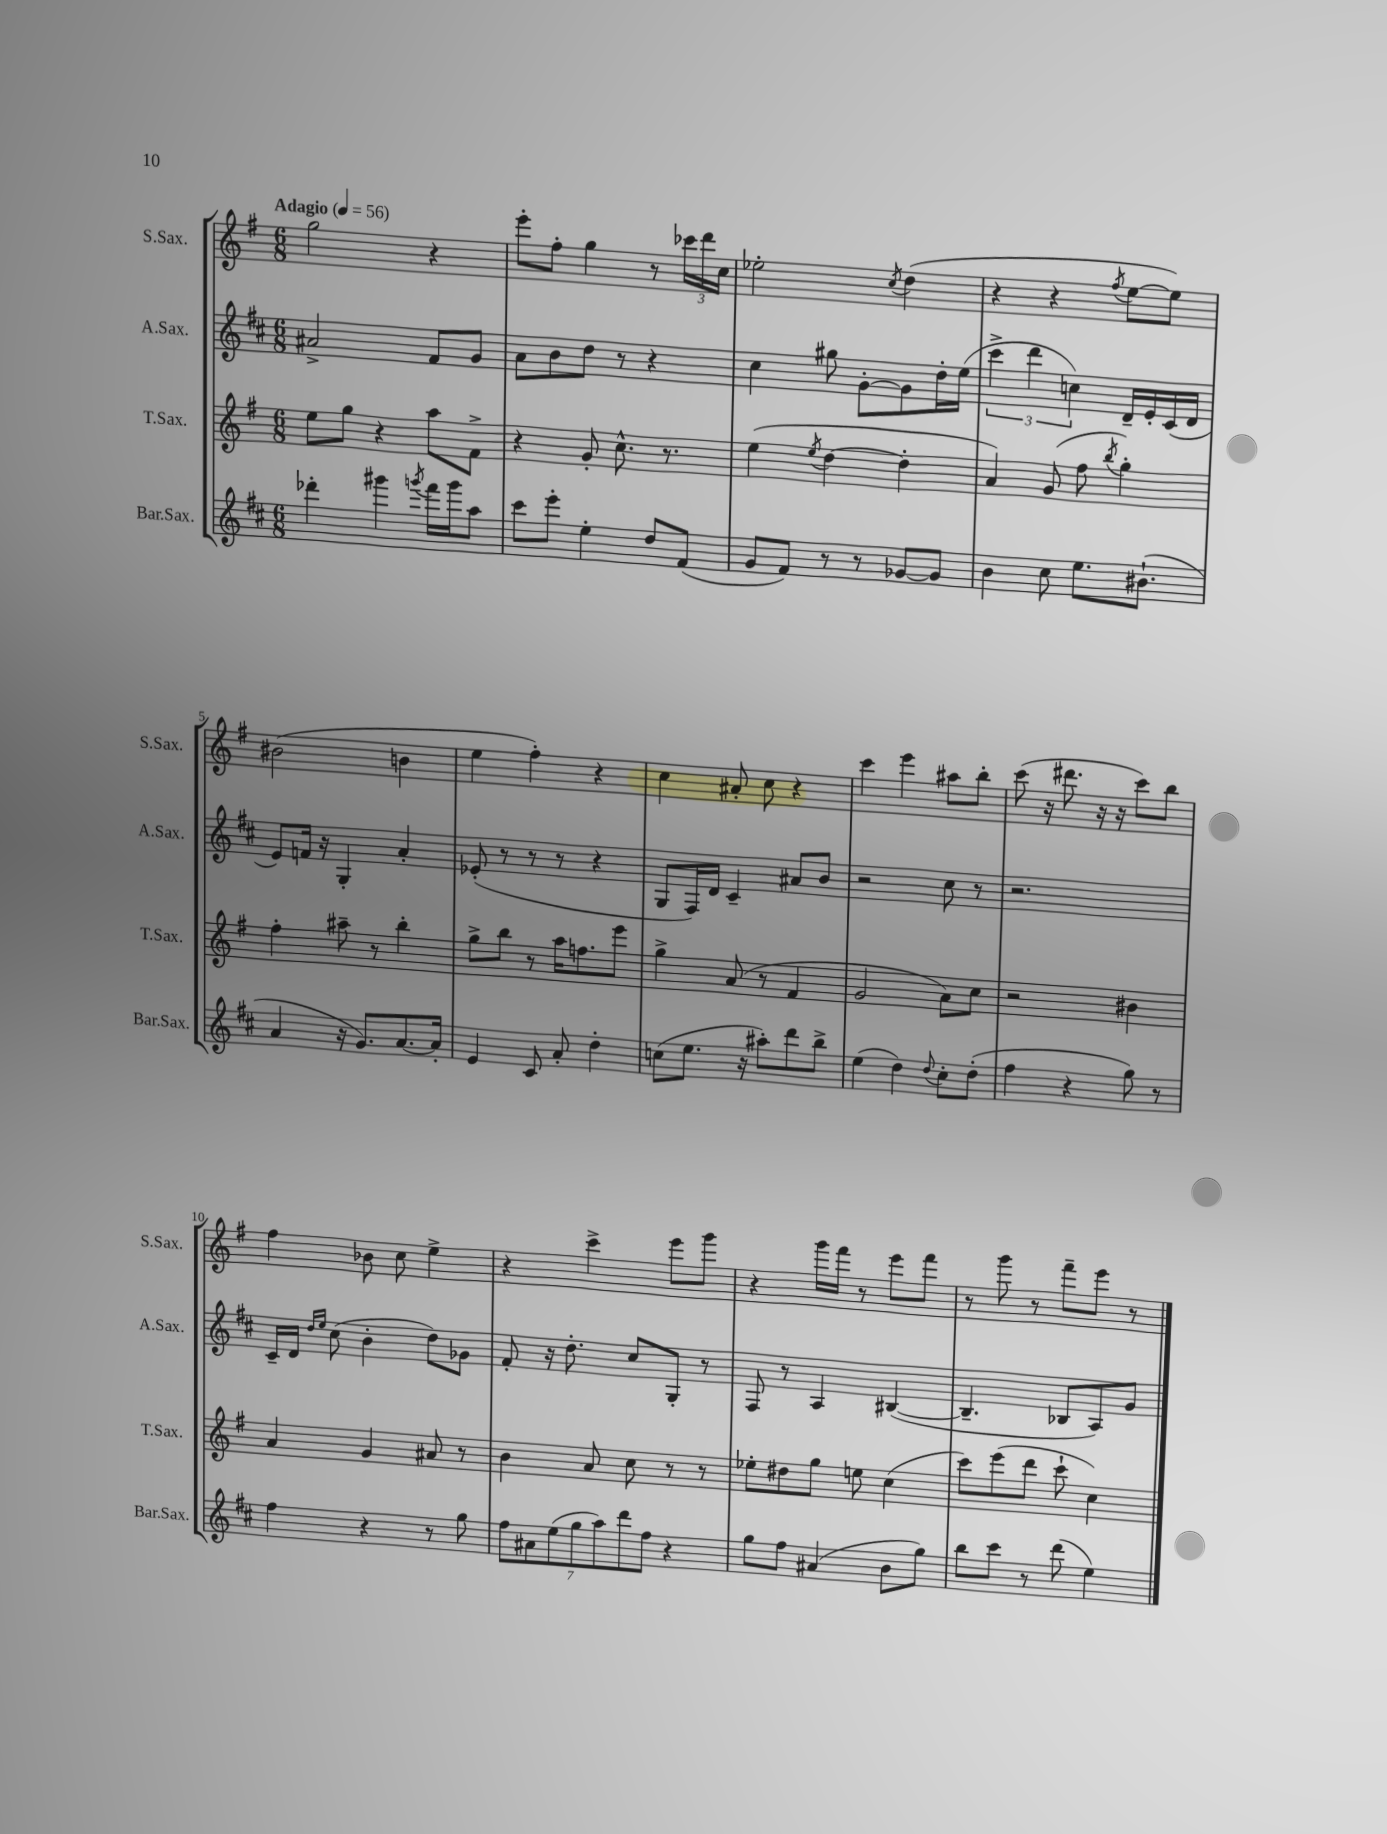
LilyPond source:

<<
\new StaffGroup <<
\new Staff = "s0" \with { instrumentName = "S.Sax." shortInstrumentName = "S.Sax." } {
    \clef treble \key g \major \numericTimeSignature \time 6/8 \tempo "Adagio" 4 = 56
    g''2 r4 |
    e'''8-. fis''8-. g''4 r8 \tuplet 3/2 { ces'''16 d'''16 c''16 } |
    ees''2-. \acciaccatura { c''8 } d''4( |
    r4 r4 \acciaccatura { fis''8 } e''8~ e''8) |
    bis'2( b'4 |
    e''4 fis''4-.) r4 |
    c''4 ais'8-. c''8 r4 |
    c'''4 e'''4 ais''8 b''8-. |
    c'''8( r16 dis'''8. r16 r16 c'''8) b''8 |
    fis''4 bes'8 c''8 e''4-> |
    r4 c'''4-> e'''8 g'''8 |
    r4 g'''16 fis'''16 r8 e'''8 fis'''8 |
    r8 g'''8 r8 fis'''8-- e'''8 r8 \bar "|." |
}
\new Staff = "s1" \with { instrumentName = "A.Sax." shortInstrumentName = "A.Sax." } {
    \clef treble \key d \major \numericTimeSignature \time 6/8
    ais'2-> fis'8 g'8 |
    a'8 b'8 d''8 r8 r4 |
    cis''4 gis''8 g'8~-. g'8 d''16-. e''16( |
    \tuplet 3/2 { cis'''4-> d'''4 c''4) } d'16-- e'16-. cis'16( d'16 |
    e'8) f'16 r16 g4-. a'4-. |
    ees'8-.( r8 r8 r8 r4 |
    g8 fis16) d'16 cis'4-- ais'8 b'8 |
    r2 cis''8 r8 |
    r2. |
    cis'16-- d'16 \grace { d''16 e''16 } cis''8( b'4-. d''8) ges'8 |
    fis'8-. r16 d''8.-. cis''8 g8-. r8 |
    fis8 r8 a4 bis4~( |
    bis4.-- bes8 a8) g'8 \bar "|." |
}
\new Staff = "s2" \with { instrumentName = "T.Sax." shortInstrumentName = "T.Sax." } {
    \clef treble \key g \major \numericTimeSignature \time 6/8
    e''8 g''8 r4 a''8 fis'8-> |
    r4 g'8-. c''8.-^ r8. |
    e''4( \acciaccatura { e''8 } d''4~ d''4-. |
    a'4) g'8( fis''8 \acciaccatura { b''8 } g''4-.) |
    fis''4-. ais''8-- r8 b''4-. |
    g''8-> b''8 r8 a''16 f''8. e'''8 |
    g''4-> a'8( r8 fis'4 |
    g'2 a'8) c''8 |
    r2 bis'4 |
    a'4 g'4 ais'8 r8 |
    b'4 a'8 c''8 r8 r8 |
    ees''8-. dis''8 g''8 e''8 c''4( |
    c'''8) e'''8( d'''8 c'''8-! c''4) \bar "|." |
}
\new Staff = "s3" \with { instrumentName = "Bar.Sax." shortInstrumentName = "Bar.Sax." } {
    \clef treble \key d \major \numericTimeSignature \time 6/8
    des'''4-. gis'''4 \acciaccatura { g'''8 } fis'''16 g'''16 a''8 |
    cis'''8 e'''8-. e''4-. d''8 fis'8( |
    g'8 fis'8) r8 r8 ges'8~ ges'8 |
    b'4 cis''8 e''8. bis'8.-!( |
    a'4 r16 g'8.) a'8.~ a'16-. |
    e'4 cis'8 a'8-. d''4-. |
    c''8( e''8. r16 ais''8-.) d'''8 b''8-> |
    e''4( d''4) \appoggiatura { d''8 } cis''8-. d''8-.( |
    fis''4 r4 g''8) r8 |
    fis''4 r4 r8 g''8 |
    \tuplet 7/4 { fis''8 ais'8 e''8( g''8 a''8) d'''8 fis''8 } r4 |
    g''8 fis''8 ais'4( b'8 g''8) |
    b''8 cis'''8 r8 d'''8( e''4) \bar "|." |
}
>>
>>
